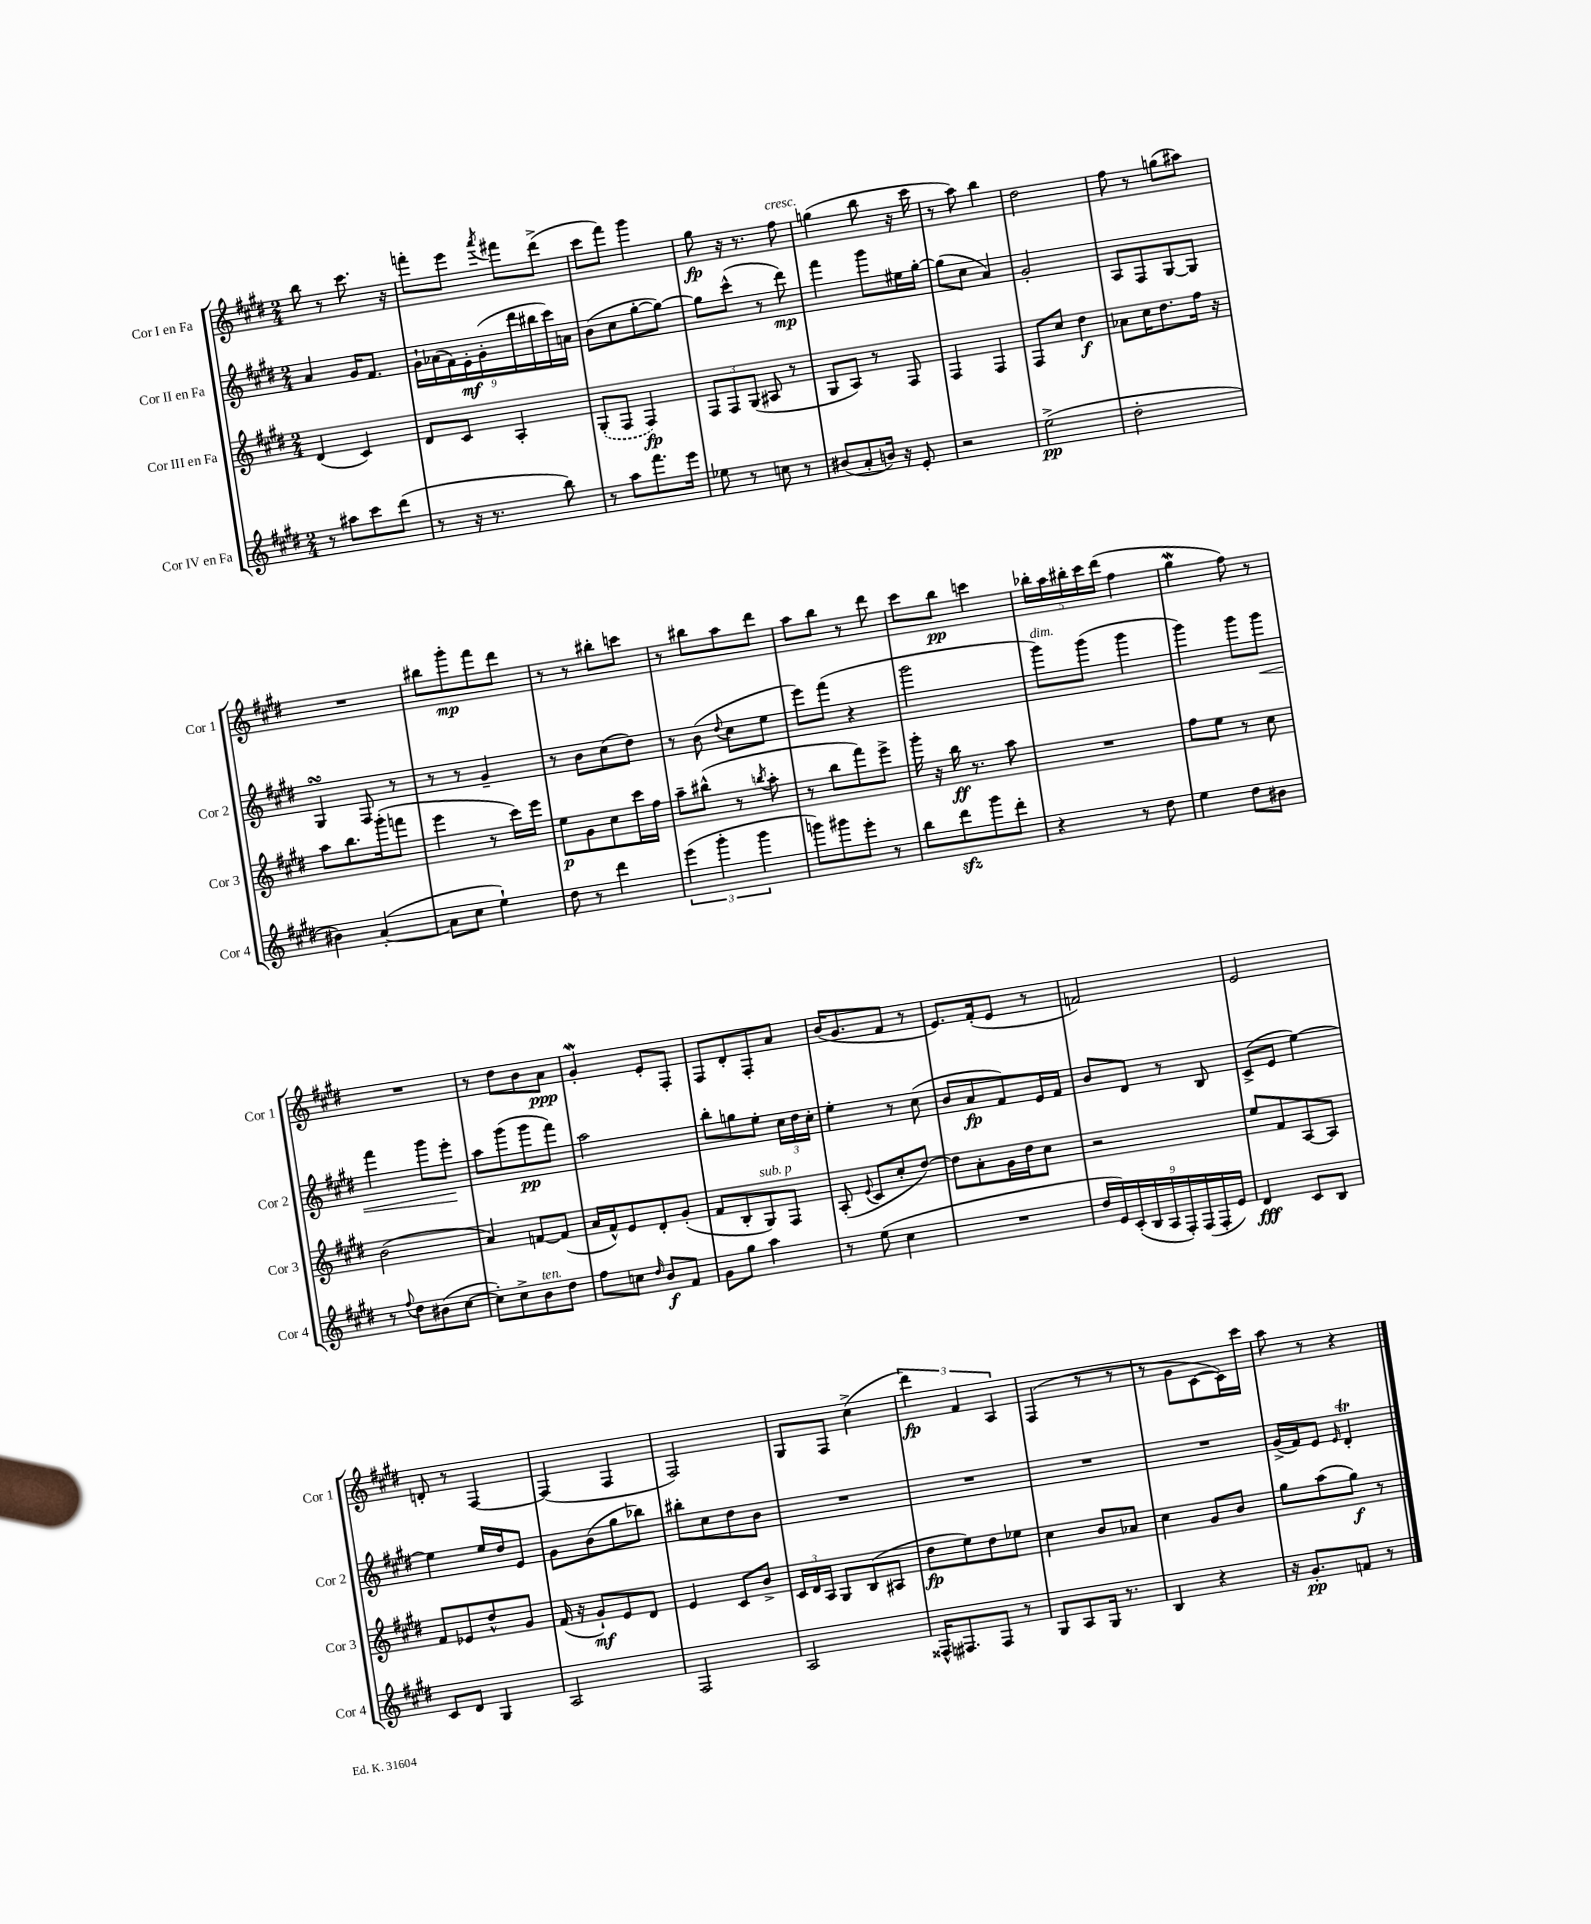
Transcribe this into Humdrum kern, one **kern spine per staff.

**kern	**dynam	**kern	**dynam	**kern	**dynam	**kern	**dynam
*part4	*part4	*part3	*part3	*part2	*part2	*part1	*part1
*staff4	*staff4	*staff3	*staff3	*staff2	*staff2	*staff1	*staff1
*I"Cor IV en Fa	*	*I"Cor III en Fa	*	*I"Cor II en Fa	*	*I"Cor I en Fa	*
*I'Cor 4	*	*I'Cor 3	*	*I'Cor 2	*	*I'Cor 1	*
*clefG2	*	*clefG2	*	*clefG2	*	*clefG2	*
*k[f#c#g#d#]	*	*k[f#c#g#d#]	*	*k[f#c#g#d#]	*	*k[f#c#g#d#]	*
*M2/4	*	*M2/4	*	*M2/4	*	*M2/4	*
=36	=36	=36	=36	=36	=36	=36	=36
8r	.	(4d#/	.	4a/	.	8bb\	.
8aa#X\L	.	.	.	.	.	8r	.
8ccc#\	.	4c#/)	.	16g#/KL	.	8.ccc#\	.
.	.	.	.	8.f#/J	.	.	.
(8ddd#\J	.	.	.	.	.	.	.
.	.	.	.	.	.	16r	.
=37	=37	=37	=37	=37	=37	=37	=37
8r	.	8d#/L	.	18g#`\LL	.	8fffn'\L	.
.	.	.	.	(18a-X\	.	.	.
.	.	.	.	18f#\)	.	.	.
16r	.	8c#/J	.	.	.	8eee\J	.
.	.	.	.	18e'\	mf	.	.
8.r	.	.	.	.	.	.	.
.	.	.	.	(18g#'\	.	.	.
.	.	.	.	.	.	8qaaa/	.
.	.	4A'/	.	.	.	8fff#X\L	.
.	.	.	.	18ddd#\	.	.	.
.	.	.	.	18bb#X\	.	.	.
8bb\)	.	.	.	.	.	(8ddd#^\J	.
.	.	.	.	18ccc#\)	.	.	.
.	.	.	.	18an\JJ	.	.	.
=38	=38	=38	=38	=38	=38	=38	=38
8r	.	(8G#'/L	.	(8b\L	.	8ccc#\L	.
8aa\L	.	8F#/J	.	8cc#\	.	8fff#\J)	.
8.fff#\	.	4F#/)	fp	[8gg#'\	.	4ggg#\	.
.	.	.	.	8gg#\J_)	.	.	.
16eee\Jk	.	.	.	.	.	.	.
=39	=39	=39	=39	=39	=39	=39	=39
8ee-X\	.	12F#/L	.	8gg#\L]	.	8gg#\	fp
.	.	12F#/	.	.	.	.	.
8r	.	.	.	(8ccc#^^\J	.	16r	.
.	.	(12G#/J	.	.	.	.	.
.	.	.	.	.	.	8.r	.
8ccn\	.	8A#X/	.	8r	.	.	.
!	!	!	!	!	!	!LO:TX:a:i:t=cresc.	!
8r	.	8r	.	8ddd#\)	mp	8ff#\	.
=40	=40	=40	=40	=40	=40	=40	=40
(8b#X/L	.	8G#/L	.	4fff#\	.	(4ggn\	.
8a'/	.	8A/J)	.	.	.	.	.
16bn/Jk)	.	8r	.	8ggg#\L	.	8bb\	.
16r	.	.	.	.	.	.	.
8e'/	.	8F#/	.	16ee#X\L	.	16r	.
.	.	.	.	[16gg#'\JJ	.	16ccc#\	.
=41	=41	=41	=41	=41	=41	=41	=41
2r	.	4F#/	.	(8gg#\L]	.	8r	.
.	.	.	.	8cc#\J	.	8aa\)	.
.	.	4F#/	.	4a/)	.	4bb\	.
=42	=42	=42	=42	=42	=42	=42	=42
(2ee^\	pp	8F#/L	.	2g#'/	.	2dd#\	.
.	.	8cc#/J	.	.	.	.	.
.	.	4dd#\	f	.	.	.	.
=43	=43	=43	=43	=43	=43	=43	=43
2dd#'\	.	8a-X\L	.	8A/L	.	8ff#\	.
.	.	16cc#\K	.	8F#/	.	8r	.
.	.	8.dd#\	.	.	.	.	.
.	.	.	.	[8G#/	.	(8ggn\L	.
.	.	16ff#\Jk	.	8G#/J]	.	8aa#X\J)	.
.	.	16r	.	.	.	.	.
!!LO:LB:g=z
=44	=44	=44	=44	=44	=44	=44	=44
4b#X\)	.	8aa\L	.	4G#sSsS/	.	2r	.
.	.	8.bb\	.	.	.	.	.
([4a'/	.	.	.	8F#/	.	.	.
.	.	(16ggg#'\k	.	.	.	.	.
.	.	8fffn\J	.	8r	.	.	.
=45	=45	=45	=45	=45	=45	=45	=45
8a\L]	.	4eee\	.	8r	.	8bb#X\L	.
8cc#\J	.	.	.	8r	.	8ggg#'\	mp
4ee`\)	.	8r	.	4g#~/	.	8fff#\	.
.	.	16ccc#\LL)	.	.	.	8ddd#\J	.
.	.	16eee\JJ	.	.	.	.	.
=46	=46	=46	=46	=46	=46	=46	=46
8dd#\	.	8ee\L	p	8r	.	8r	.
8r	.	8g#\	.	8b\L	.	8r	.
4ddd#\	.	8cc#\	.	(8cc#\	.	8bb#X'\L	.
.	.	16ccc#\L	.	8dd#\J)	.	8cccn\J	.
.	.	16ff#\JJ	.	.	.	.	.
=47	=47	=47	=47	=47	=47	=47	=47
(6eee\	.	8aa~\L	.	8r	.	8r	.
.	.	(8bb#X^^\J	.	(8b\	.	8bb#X\L	.
6ggg#'\	.	.	.	.	.	.	.
.	.	.	.	8qqdd#/	.	.	.
.	.	8r	.	8cc#\L	.	8aa\	.
6ggg#\	.	.	.	.	.	.	.
.	.	8qbbn/	.	.	.	.	.
.	.	8aa'\	.	8ee\J	.	8ddd#\J	.
=48	=48	=48	=48	=48	=48	=48	=48
8gggn\L)	.	8r	.	8eee\L)	.	8aa\L	.
8ggg#X\	.	8bb\L	.	(8fff#\J	.	8bb\J	.
8eee'\J	.	8fff#\)	.	4r	.	8r	.
8r	.	8eee^\J	.	.	.	8ddd#\	.
=49	=49	=49	=49	=49	=49	=49	=49
8bb\L	.	16ggg#'\	.	2ggg#\	.	8ccc#\L	.
.	.	16r	.	.	.	.	.
8ddd#zz\	.	16bb\	ff	.	.	8bb\J	pp
.	.	8.r	.	.	.	.	.
8ggg#\	.	.	.	.	.	4cccn\	.
8ddd#'\J	.	8aa\	.	.	.	.	.
=50	=50	=50	=50	=50	=50	=50	=50
!	!	!	!	!LO:TX:a:i:t=dim.	!	!	!
4r	.	2r	.	8ggg#\L)	.	20bb-X'\LL	.
.	.	.	.	.	.	20aa\	.
.	.	.	.	.	.	20bb#X'\	.
.	.	.	.	(8ggg#\J	.	.	.
.	.	.	.	.	.	20ccc#\	.
.	.	.	.	.	.	(20ddd#\JJ	.
8r	.	.	.	4ggg#\	.	4ff#\	.
8dd#\	.	.	.	.	.	.	.
=51	=51	=51	=51	=51	=51	=51	=51
4ee\	.	8ff#\L	.	4ggg#\)	.	4gg#W\	.
.	.	8ee\J	.	.	.	.	.
8dd#\L	.	8r	.	8ggg#\L	.	8ff#\)	.
!	!	!	!	!	!LO:HP:b	!	!
8b#X\J	.	8cc#\	.	8ggg#\J	<	8r	.
!!LO:LB:g=z
=52	=52	=52	=52	=52	=52	=52	=52
8r	.	(2b\	.	4fff#\	.	2r	.
8qqff#/	.	.	.	.	.	.	.
8dd#\L	.	.	.	.	.	.	.
(8b#X\	.	.	.	8ggg#\L	.	.	.
[8cc#\J	.	.	.	8eee'\J	.	.	.
.	.	.	.	.	[	.	.
=53	=53	=53	=53	=53	=53	=53	=53
8cc#'\L])	.	4a/)	.	8aa\L	.	8r	.
8cc#^\	.	.	.	(8ggg#\	.	8dd#\L	.
!LO:TX:a:i:t=ten.	!	!	!	!	!	!	!
8b\	.	[8fn/L	.	8ggg#\	pp	8b\	.
8dd#\J	.	(8f/J]	.	8fff#\J)	.	8a\J	ppp
=54	=54	=54	=54	=54	=54	=54	=54
8ff#\L	.	16a/LL	.	2aa\	.	4g#W'/	.
.	.	16f#^^/J)	.	.	.	.	.
8ccn\J	.	8e/	.	.	.	.	.
16qqdd#/	.	.	.	.	.	.	.
8b/L	f	8d#'/	.	.	.	8e'/L	.
8f#/J	.	(8g#'/J	.	.	.	8F#'/J	.
=55	=55	=55	=55	=55	=55	=55	=55
8g#\L	.	8f#/L	.	8bb'\L	.	8F#/L	.
8gg#\J	.	8B'/	.	8ggn\	.	8d#'/	.
!	!	!LO:TX:a:i:t=sub. p	!	!	!	!	!
4aa\	.	8G#/)	.	8ee'\J	.	8F#'/	.
.	.	8F#/J	.	24cc#\LL	.	8a/J	.
.	.	.	.	24dd#\	.	.	.
.	.	.	.	24cc#'\JJ	.	.	.
=56	=56	=56	=56	=56	=56	=56	=56
8r	.	(8A'/	.	4ee'\	.	(16b/KL	.
.	.	.	.	.	.	8.g#/	.
.	.	8qqe/	.	.	.	.	.
(8ee\	.	8c#/L	.	.	.	.	.
4cc#\	.	8cc#'/	.	8r	.	8f#/J	.
.	.	[8dd#/J)	.	(8cc#\	.	8r	.
=57	=57	=57	=57	=57	=57	=57	=57
2r	.	8dd#\L]	.	8b/L	.	8.e/L)	.
.	.	8a'\	.	8a/	fp	.	.
.	.	.	.	.	.	(16f#'/k	.
.	.	16g#\L	.	8f#/)	.	8e/J	.
.	.	16dd#\J	.	.	.	.	.
.	.	8cc#\J	.	16e/L	.	8r	.
.	.	.	.	16f#/JJ	.	.	.
=58	=58	=58	=58	=58	=58	=58	=58
18dd#/LL	.	2r	.	8b/L	.	2fn/)	.
18e/)	.	.	.	.	.	.	.
(18c#'/	.	.	.	.	.	.	.
.	.	.	.	8d#/J	.	.	.
18B/	.	.	.	.	.	.	.
18A/	.	.	.	.	.	.	.
.	.	.	.	8r	.	.	.
18F#'/)	.	.	.	.	.	.	.
(18F#/	.	.	.	.	.	.	.
.	.	.	.	8B/	.	.	.
18F#'/	.	.	.	.	.	.	.
18e/JJ)	.	.	.	.	.	.	.
=59	=59	=59	=59	=59	=59	=59	=59
4d#/	fff	8ee/L	.	(8c#^/L	.	2e/	.
.	.	8f#/	.	8e/J	.	.	.
8c#/L	.	[8A/	.	[4ee\)	.	.	.
8B/J	.	8A/J]	.	.	.	.	.
!!LO:LB:g=z
=60	=60	=60	=60	=60	=60	=60	=60
8c#/L	.	8f#/L	.	4ee\]	.	8dn'/	.
8d#/J	.	8e-X/	.	.	.	8r	.
4G#/	.	8dd#^^/	.	16ee/LL	.	[4F#/	.
.	.	.	.	16dd#/J	.	.	.
.	.	8g#/J	.	8e/J	.	.	.
=61	=61	=61	=61	=61	=61	=61	=61
2A/	.	(16f#/	.	8g#\L	.	(4F#/]	.
.	.	16r	.	.	.	.	.
.	.	8g#`/L)	mf	(8b\	.	.	.
.	.	8e/	.	8gg#\	.	4F#/	.
.	.	8d#/J	.	8bb-X\J)	.	.	.
=62	=62	=62	=62	=62	=62	=62	=62
2F#/	.	4e/	.	8bb#X'\L	.	2F#/)	.
.	.	.	.	8cc#\	.	.	.
.	.	8c#/L	.	8dd#\	.	.	.
.	.	8b^/J	.	8b\J	.	.	.
=63	=63	=63	=63	=63	=63	=63	=63
2A/	.	24c#/LL	.	2r	.	8G#/L	.
.	.	24d#/	.	.	.	.	.
.	.	24A/JJ	.	.	.	.	.
.	.	8G#/L	.	.	.	8F#/J	.
.	.	(8B/	.	.	.	(4cc#^\	.
.	.	8A#X/J	.	.	.	.	.
=64	=64	=64	=64	=64	=64	=64	=64
16F##X^^/KL	.	8dd#\L	fp	2r	.	6ddd#\)	fp
8.F#X/	.	.	.	.	.	.	.
.	.	8ee\)	.	.	.	.	.
.	.	.	.	.	.	6f#/	.
8F#/J	.	8dd#\	.	.	.	.	.
.	.	.	.	.	.	6A/	.
8r	.	8ee-X\J	.	.	.	.	.
=65	=65	=65	=65	=65	=65	=65	=65
8G#/L	.	4cc#\	.	2r	.	(4F#/	.
8A/	.	.	.	.	.	.	.
16G#/Jk	.	8b/L	.	.	.	8r	.
8.r	.	.	.	.	.	.	.
.	.	8a-X/J	.	.	.	8r	.
=66	=66	=66	=66	=66	=66	=66	=66
4B/	.	4cc#\	.	2r	.	8r	.
.	.	.	.	.	.	8g#\L	.
4r	.	8g#/L	.	.	.	[8c#\	.
.	.	8b/J	.	.	.	16c#\L])	.
.	.	.	.	.	.	16ccc#\JJ	.
=67	=67	=67	=67	=67	=67	=67	=67
16r	.	8gg#\L	.	(16g#^/LL	.	8aa\	.
8.g#'/L	pp	.	.	16f#/J)	.	.	.
.	.	(8aa\	.	8e/J	.	8r	.
.	.	.	.	16qqe/	.	.	.
8fn/J	.	8gg#\J)	f	4d#t'/	.	4r	.
8r	.	8r	.	.	.	.	.
==	==	==	==	==	==	==	==
*-	*-	*-	*-	*-	*-	*-	*-
